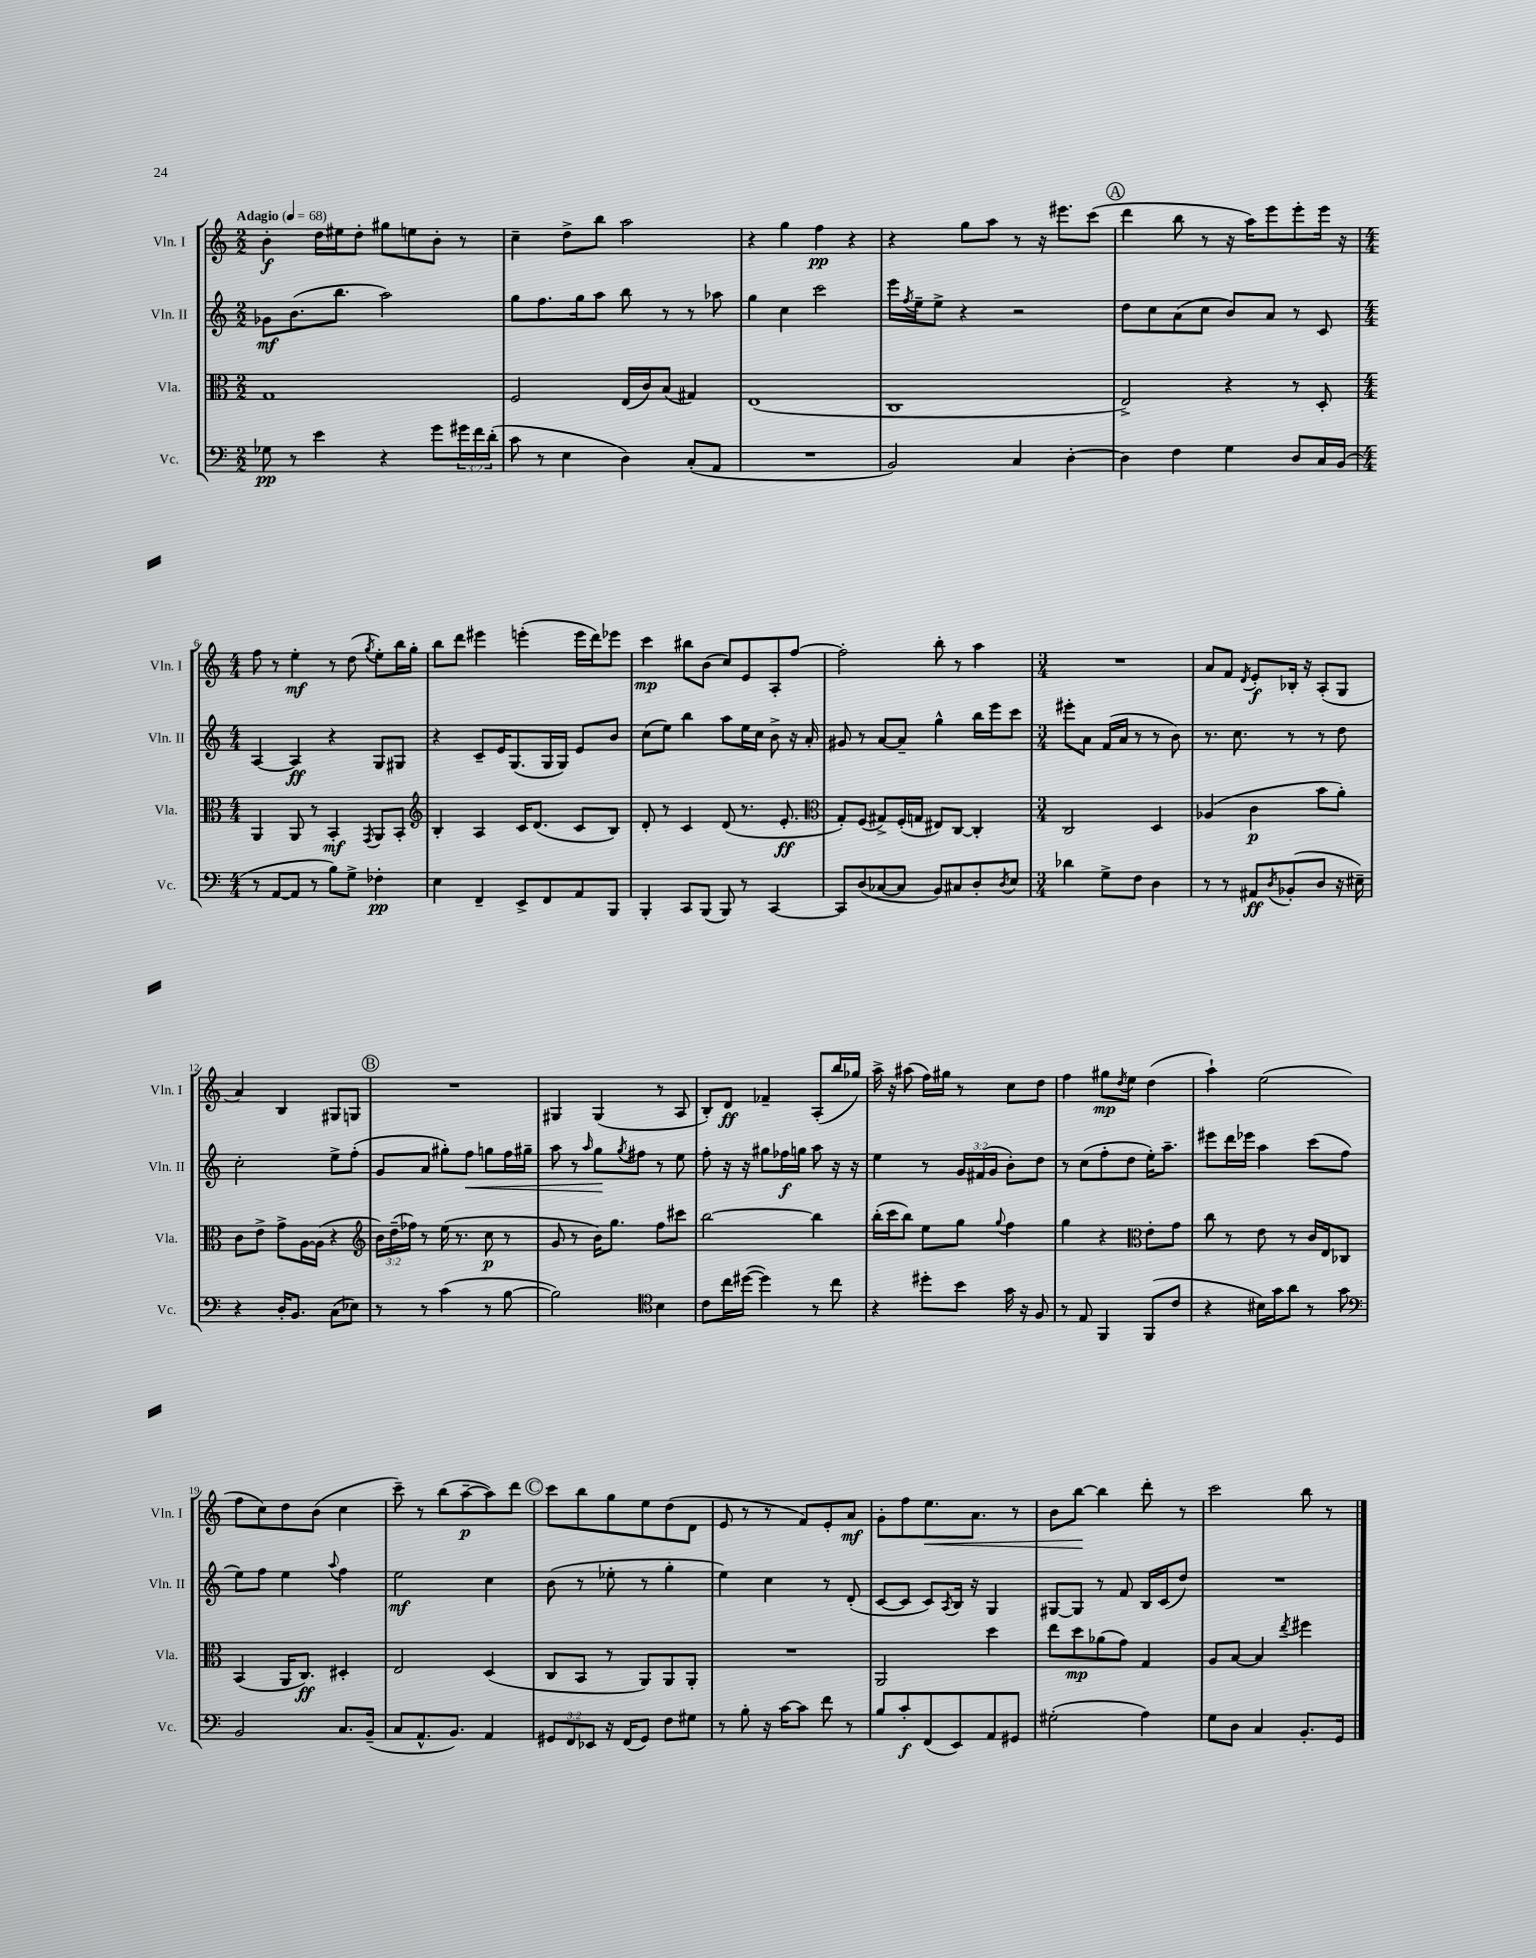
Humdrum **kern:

**kern	**dynam	**kern	**dynam	**kern	**dynam	**kern	**dynam
*part4	*part4	*part3	*part3	*part2	*part2	*part1	*part1
*staff4	*staff4	*staff3	*staff3	*staff2	*staff2	*staff1	*staff1
*I"Vc.	*	*I"Vla.	*	*I"Vln. II	*	*I"Vln. I	*
*I'Vc.	*	*I'Vla.	*	*I'Vln. II	*	*I'Vln. I	*
*clefF4	*	*clefC3	*	*clefG2	*	*clefG2	*
*k[]	*	*k[]	*	*k[]	*	*k[]	*
*M2/2	*	*M2/2	*	*M2/2	*	*M2/2	*
*MM68	*	*MM68	*	*MM68	*	*MM68	*
=1	=1	=1	=1	=1	=1	=1	=1
!	!	!	!	!	!	!LO:TX:a:B:t=Adagio	!
8G-X\	pp	1G	.	8g-X\L	mf	4b'\	f
8r	.	.	.	(8.b\	.	.	.
4e\	.	.	.	.	.	16dd\LL	.
.	.	.	.	8.bb\J	.	16ee#X\J	.
.	.	.	.	.	.	8dd'\J	.
4r	.	.	.	2aa\)	.	8gg#X\L	.
.	.	.	.	.	.	8een\	.
8g\L	.	.	.	.	.	8b'\J	.
24g#X\L	.	.	.	.	.	8r	.
24f\	.	.	.	.	.	.	.
(24d'\JJ	.	.	.	.	.	.	.
=2	=2	=2	=2	=2	=2	=2	=2
8c\	.	2F/	.	8gg\L	.	4cc~\	.
8r	.	.	.	8.ff\	.	.	.
4E\	.	.	.	.	.	8dd^\L	.
.	.	.	.	16gg\k	.	.	.
.	.	.	.	8aa\J	.	8bb\J	.
4D\)	.	(16E/LL	.	8bb\	.	2aa\	.
.	.	16c/J)	.	.	.	.	.
.	.	(8B/J	.	8r	.	.	.
(8C'/L	.	4G#X/)	.	8r	.	.	.
8AA/J	.	.	.	8aa-X\	.	.	.
=3	=3	=3	=3	=3	=3	=3	=3
1r	.	(1E	.	4gg\	.	4r	.
.	.	.	.	4cc\	.	4gg\	.
.	.	.	.	2ccc\	.	4ff\	pp
.	.	.	.	.	.	4r	.
=4	=4	=4	=4	=4	=4	=4	=4
2BB/)	.	1C	.	16eee\LL	.	4r	.
.	.	.	.	8qff/	.	.	.
.	.	.	.	16ee~\J	.	.	.
.	.	.	.	8ee^\J	.	.	.
.	.	.	.	4r	.	8gg\L	.
.	.	.	.	.	.	8aa\J	.
4C/	.	.	.	2r	.	8r	.
.	.	.	.	.	.	16r	.
.	.	.	.	.	.	8.eee#X\L	.
[4D'\	.	.	.	.	.	.	.
.	.	.	.	.	.	(8ccc\J	.
!!LO:REH:place=s1:t=A
=5	=5	=5	=5	=5	=5	=5	=5
4D\]	.	2E^/)	.	8dd\L	.	4ddd\	.
.	.	.	.	8cc\	.	.	.
4F\	.	.	.	(8a\	.	8bb\	.
.	.	.	.	8cc\J	.	8r	.
4G\	.	4r	.	8b/L)	.	16r	.
.	.	.	.	.	.	16aa\KL)	.
.	.	.	.	8a/J	.	8eee\	.
8D/L	.	8r	.	8r	.	8eee'\	.
16C/L	.	8D'/	.	8c/	.	16eee\Jk	.
(16BB/JJ	.	.	.	.	.	16r	.
!!LO:LB:g=z
=6	=6	=6	=6	=6	=6	=6	=6
*M4/4	*	*M4/4	*	*M4/4	*	*M4/4	*
8r	.	4AA/	.	[4A/	.	8ff\	.
[8AA/L	.	.	.	.	.	8r	.
8AA/J]	.	8AA/	.	4A/]	ff	4ee'\	mf
8r	.	8r	.	.	.	.	.
8B\L)	.	4BB'/	mf	4r	.	8r	.
8G^\J	.	.	.	.	.	(8dd\	.
.	.	8qGG/	.	.	.	8qgg/	.
4F-X'\	pp	8AA/L	.	8G/L	.	8ee'\L)	.
.	.	8BB'/J	.	8G#X/J	.	16bb\L	.
.	.	.	.	.	.	16gg'\JJ	.
=7	=7	=7	=7	=7	=7	=7	=7
*	*	*clefG2	*	*	*	*	*
4E\	.	4B'/	.	4r	.	8bb\L	.
.	.	.	.	.	.	8ddd\J	.
4FF~/	.	4A/	.	8c~/L	.	4eee#X\	.
.	.	.	.	16e/K	.	.	.
.	.	.	.	(8.G/	.	.	.
8EE^/L	.	16c/KL	.	.	.	(4eeen'\	.
.	.	(8.d/J	.	.	.	.	.
8FF/	.	.	.	16G/L	.	.	.
.	.	.	.	16G/JJ)	.	.	.
8AA/	.	8c/L	.	8e/L	.	16eee\LL	.
.	.	.	.	.	.	16ddd\J)	.
8BBB/J	.	8B/J)	.	8b/J	.	8eee-X\J	.
=8	=8	=8	=8	=8	=8	=8	=8
4BBB'/	.	8d'/	.	(8cc\L	.	4ccc\	mp
.	.	8r	.	8ee\J)	.	.	.
8CC/L	.	4c/	.	4bb\	.	8bb#X\L	.
(8BBB/J	.	.	.	.	.	(8b\J	.
8BBB/)	.	(8d/	.	8aa\L	.	8cc/L)	.
8r	.	8.r	.	16ee\L	.	8e/	.
.	.	.	.	16cc\JJ	.	.	.
[4CC/	.	.	.	8b^\	.	8A'/	.
.	.	8.e'/	ff	.	.	.	.
.	.	.	.	16r	.	[8ff/J	.
.	.	.	.	16a'/	.	.	.
=9	=9	=9	=9	=9	=9	=9	=9
*	*	*clefC3	*	*	*	*	*
8CC/L]	.	8G'/L)	.	8g#X/	.	2ff'\]	.
(8D/	.	(8F/J	.	8r	.	.	.
[8C-X/	.	8G#X^/L)	.	[8a/L	.	.	.
8C-/J]	.	(16F'/L	.	8a~/J]	.	.	.
.	.	16Gn/JJ	.	.	.	.	.
8BB/L)	.	8E#X/L)	.	4gg^^\	.	8bb'\	.
8C#X/	.	[8C/J	.	.	.	8r	.
8D'/	.	4C'/]	.	16bb\LL	.	4aa\	.
.	.	.	.	16eee\J	.	.	.
8qD/	.	.	.	.	.	.	.
8E/J	.	.	.	8ccc\J	.	.	.
=10	=10	=10	=10	=10	=10	=10	=10
*M3/4	*	*M3/4	*	*M3/4	*	*M3/4	*
4d-X\	.	2C/	.	8eee#X'\L	.	2.r	.
.	.	.	.	8a\J	.	.	.
8G^\L	.	.	.	(16f/LL	.	.	.
.	.	.	.	16a/JJ	.	.	.
8F\J	.	.	.	8r	.	.	.
4D\	.	4D/	.	8r	.	.	.
.	.	.	.	8b\)	.	.	.
=11	=11	=11	=11	=11	=11	=11	=11
8r	.	(4A-X/	.	8.r	.	8a/L	.
8r	.	.	.	.	.	8f/J	.
.	.	.	.	8.cc\	.	.	.
.	.	.	.	.	.	8qd/	.
8AA#X/L	ff	4c\	p	.	.	8e'/L	f
8qD/	.	.	.	.	.	.	.
(8BB-X'/	.	.	.	8r	.	16B-X'/Jk	.
.	.	.	.	.	.	16r	.
8D/J	.	8b\L	.	8r	.	(8A'/L	.
16r	.	8a'\J)	.	8dd\	.	8G/J	.
16E#X~\)	.	.	.	.	.	.	.
!!LO:LB:g=z
=12	=12	=12	=12	=12	=12	=12	=12
4r	.	8c\L	.	2cc'\	.	4a/)	.
.	.	8e^\J	.	.	.	.	.
16D'/KL	.	8g^\L	.	.	.	4B/	.
8.BB/J	.	.	.	.	.	.	.
.	.	[16A\L	.	.	.	.	.
.	.	(16A\JJ]	.	.	.	.	.
(8C\L	.	4r	.	8ee^\L	.	8G#X/L	.
8E-X\J)	.	.	.	(8ff'\J	.	8Gn/J	.
!!LO:REH:place=s1:t=B
=13	=13	=13	=13	=13	=13	=13	=13
*	*	*clefG2	*	*	*	*	*
8r	.	24b\LL)	.	8g/L	.	2.r	.
.	.	(24dd~\	.	.	.	.	.
.	.	24ff-X\JJ)	.	.	.	.	.
8r	.	8r	.	8a/J	.	.	.
(4c\	.	(16ee\	.	8gg#X'\L)	.	.	.
.	.	8.r	.	.	.	.	.
!	!	!	!	!	!LO:HP:b	!	!
.	.	.	.	8ff\J	<	.	.
8r	.	8cc\	p	8ggn\L	.	.	.
[8B\	.	8r	.	16ff\L	.	.	.
.	.	.	.	16gg#X~\JJ	.	.	.
=14	=14	=14	=14	=14	=14	=14	=14
2B\])	.	8g/	.	8aa\	.	4G#X/	.
.	.	8r	.	8r	.	.	.
.	.	.	.	16qqaa/	.	.	.
.	.	16b\KL)	.	8gg\L	.	(4G#/	.
.	.	8.gg\J	.	.	.	.	.
.	.	.	.	8qgg/	.	.	.
.	.	.	.	8ff#X\J	[	.	.
*clefC4	*	*	*	*	*	*	*
4B\	.	8ff\L	.	8r	.	8r	.
.	.	8ccc#X\J	.	8ee\	.	8A/	.
=15	=15	=15	=15	=15	=15	=15	=15
8c\L	.	[2bb\	.	8ff'\	.	8B'/L)	.
16cc\L	.	.	.	16r	.	8d/J	ff
([16dd#X\JJ	.	.	.	16r	.	.	.
4dd#\])	.	.	.	8gg#X\L	.	4f-X~/	.
.	.	.	.	16ff-X\L	f	.	.
.	.	.	.	16ggn\JJ	.	.	.
8r	.	4bb\]	.	8aa\	.	(8A'/L	.
8cc\	.	.	.	16r	.	16bb/L	.
.	.	.	.	16r	.	16gg-X/JJ)	.
=16	=16	=16	=16	=16	=16	=16	=16
4r	.	(16bb'\LL	.	4ee\	.	16aa^\	.
.	.	16ccc\J	.	.	.	16r	.
.	.	8bb\J)	.	.	.	(8aa#X\	.
8dd#X'\L	.	8ee\L	.	8r	.	16ff\LL)	.
.	.	.	.	.	.	16gg#X\JJ	.
8b\J	.	8gg\J	.	24g/LL	.	8r	.
.	.	.	.	(24f#X/	.	.	.
.	.	.	.	24g/JJ	.	.	.
.	.	8qqgg/	.	.	.	.	.
16g\	.	4ff\	.	8b'\L)	.	8cc\L	.
16r	.	.	.	.	.	.	.
8F/	.	.	.	8dd\J	.	8dd\J	.
=17	=17	=17	=17	=17	=17	=17	=17
8r	.	4gg\	.	8r	.	4ff\	.
8E/	.	.	.	(8cc\L	.	.	.
4FF/	.	4r	.	8ff'\	.	8gg#X\L	mp
.	.	.	.	.	.	8qdd/	.
.	.	.	.	8dd\J	.	8ee\J	.
*	*	*clefC3	*	*	*	*	*
(8FF/L	.	8e'\L	.	16ee'\KL)	.	(4dd\	.
.	.	.	.	8.aa~\J	.	.	.
8c/J	.	8g\J	.	.	.	.	.
=18	=18	=18	=18	=18	=18	=18	=18
4r	.	8cc\	.	8eee#X\L	.	4aa`\)	.
.	.	8r	.	16ddd\L	.	.	.
.	.	.	.	16eee-X\JJ	.	.	.
16B#X\LL)	.	8e\	.	4aa\	.	(2ee\	.
16g\J	.	.	.	.	.	.	.
8a\J	.	8r	.	.	.	.	.
8r	.	16c/LL	.	(8ccc\L	.	.	.
.	.	16E/J	.	.	.	.	.
8g\	.	8C-X/J	.	8ff\J	.	.	.
!!LO:LB:g=z
=19	=19	=19	=19	=19	=19	=19	=19
*clefF4	*	*	*	*	*	*	*
2BB/	.	(4BB/	.	8ee\L)	.	8ff\L	.
.	.	.	.	8ff\J	.	8cc\)	.
.	.	16AA/KL	.	4ee\	.	8dd\	.
.	.	8.C/J)	ff	.	.	.	.
.	.	.	.	.	.	(8b\J	.
.	.	.	.	8qqaa/	.	.	.
8.C/L	.	4D#X'/	.	4ff\	.	4cc\	.
(16BB~/Jk	.	.	.	.	.	.	.
=20	=20	=20	=20	=20	=20	=20	=20
8C/L	.	2E/	.	2ee\	mf	8ccc~\)	.
8.AA^^/	.	.	.	.	.	8r	.
.	.	.	.	.	.	(8bb\L	.
8.BB/J)	.	.	.	.	.	.	.
.	.	.	.	.	.	[8aa~\	p
4AA/	.	(4D/	.	4cc\	.	8aa\])	.
.	.	.	.	.	.	8ddd\J	.
!!LO:REH:place=s1:t=C
=21	=21	=21	=21	=21	=21	=21	=21
12GG#X/L	.	8C/L	.	(8b\	.	8ccc\L	.
12FF/	.	.	.	.	.	.	.
.	.	8BB/J	.	8r	.	8bb\	.
12EE-X/J	.	.	.	.	.	.	.
16r	.	8r	.	8ee-X'\	.	8gg\	.
(16FF/KL	.	.	.	.	.	.	.
8GG#/J)	.	8AA/L)	.	8r	.	8ee\	.
8F\L	.	8AA/	.	4gg'\	.	(8dd\	.
8G#X\J	.	8AA'/J	.	.	.	8d\J	.
=22	=22	=22	=22	=22	=22	=22	=22
8r	.	2.r	.	4ee\)	.	8e/	.
8B'\	.	.	.	.	.	8r	.
16r	.	.	.	4cc\	.	8r	.
[16c\KL	.	.	.	.	.	.	.
8c\J]	.	.	.	.	.	8f/L)	.
8f\	.	.	.	8r	.	8e'/	.
8r	.	.	.	(8d'/	.	8a/J	mf
=23	=23	=23	=23	=23	=23	=23	=23
8B/L	.	2AA/	.	[8c/L	.	8g'\L	.
8c'/	f	.	.	8c/J]	.	8ff\	.
!	!	!	!	!	!	!	!LO:HP:b
(8FF/	.	.	.	8c/L)	.	8.ee\	<
.	.	.	.	8qA/	.	.	.
8EE/)	.	.	.	16B/Jk	.	.	.
.	.	.	.	16r	.	8.a\J	.
8AA/	.	4dd\	.	4G/	.	.	.
8GG#X/J	.	.	.	.	.	8r	.
=24	=24	=24	=24	=24	=24	=24	=24
(2G#X'\	.	8ee\L	.	[8G#X/L	.	8b\L	.
.	.	8dd\	mp	8G#/J]	.	[8bb\J	.
.	.	(8a-X\	.	8r	.	4bb\]	[
.	.	8g\J)	.	8f/	.	.	.
4A\)	.	4G/	.	16B/LL	.	8ddd'\	.
.	.	.	.	(16c/J	.	.	.
.	.	.	.	8dd/J)	.	8r	.
=25	=25	=25	=25	=25	=25	=25	=25
8G\L	.	8A/L	.	2.r	.	2ccc\	.
8D\J	.	[8B/J	.	.	.	.	.
4C/	.	4B/]	.	.	.	.	.
.	.	8qee/	.	.	.	.	.
8.BB'/L	.	4ff#X\	.	.	.	8bb\	.
.	.	.	.	.	.	8r	.
16GG/Jk	.	.	.	.	.	.	.
==	==	==	==	==	==	==	==
*-	*-	*-	*-	*-	*-	*-	*-
